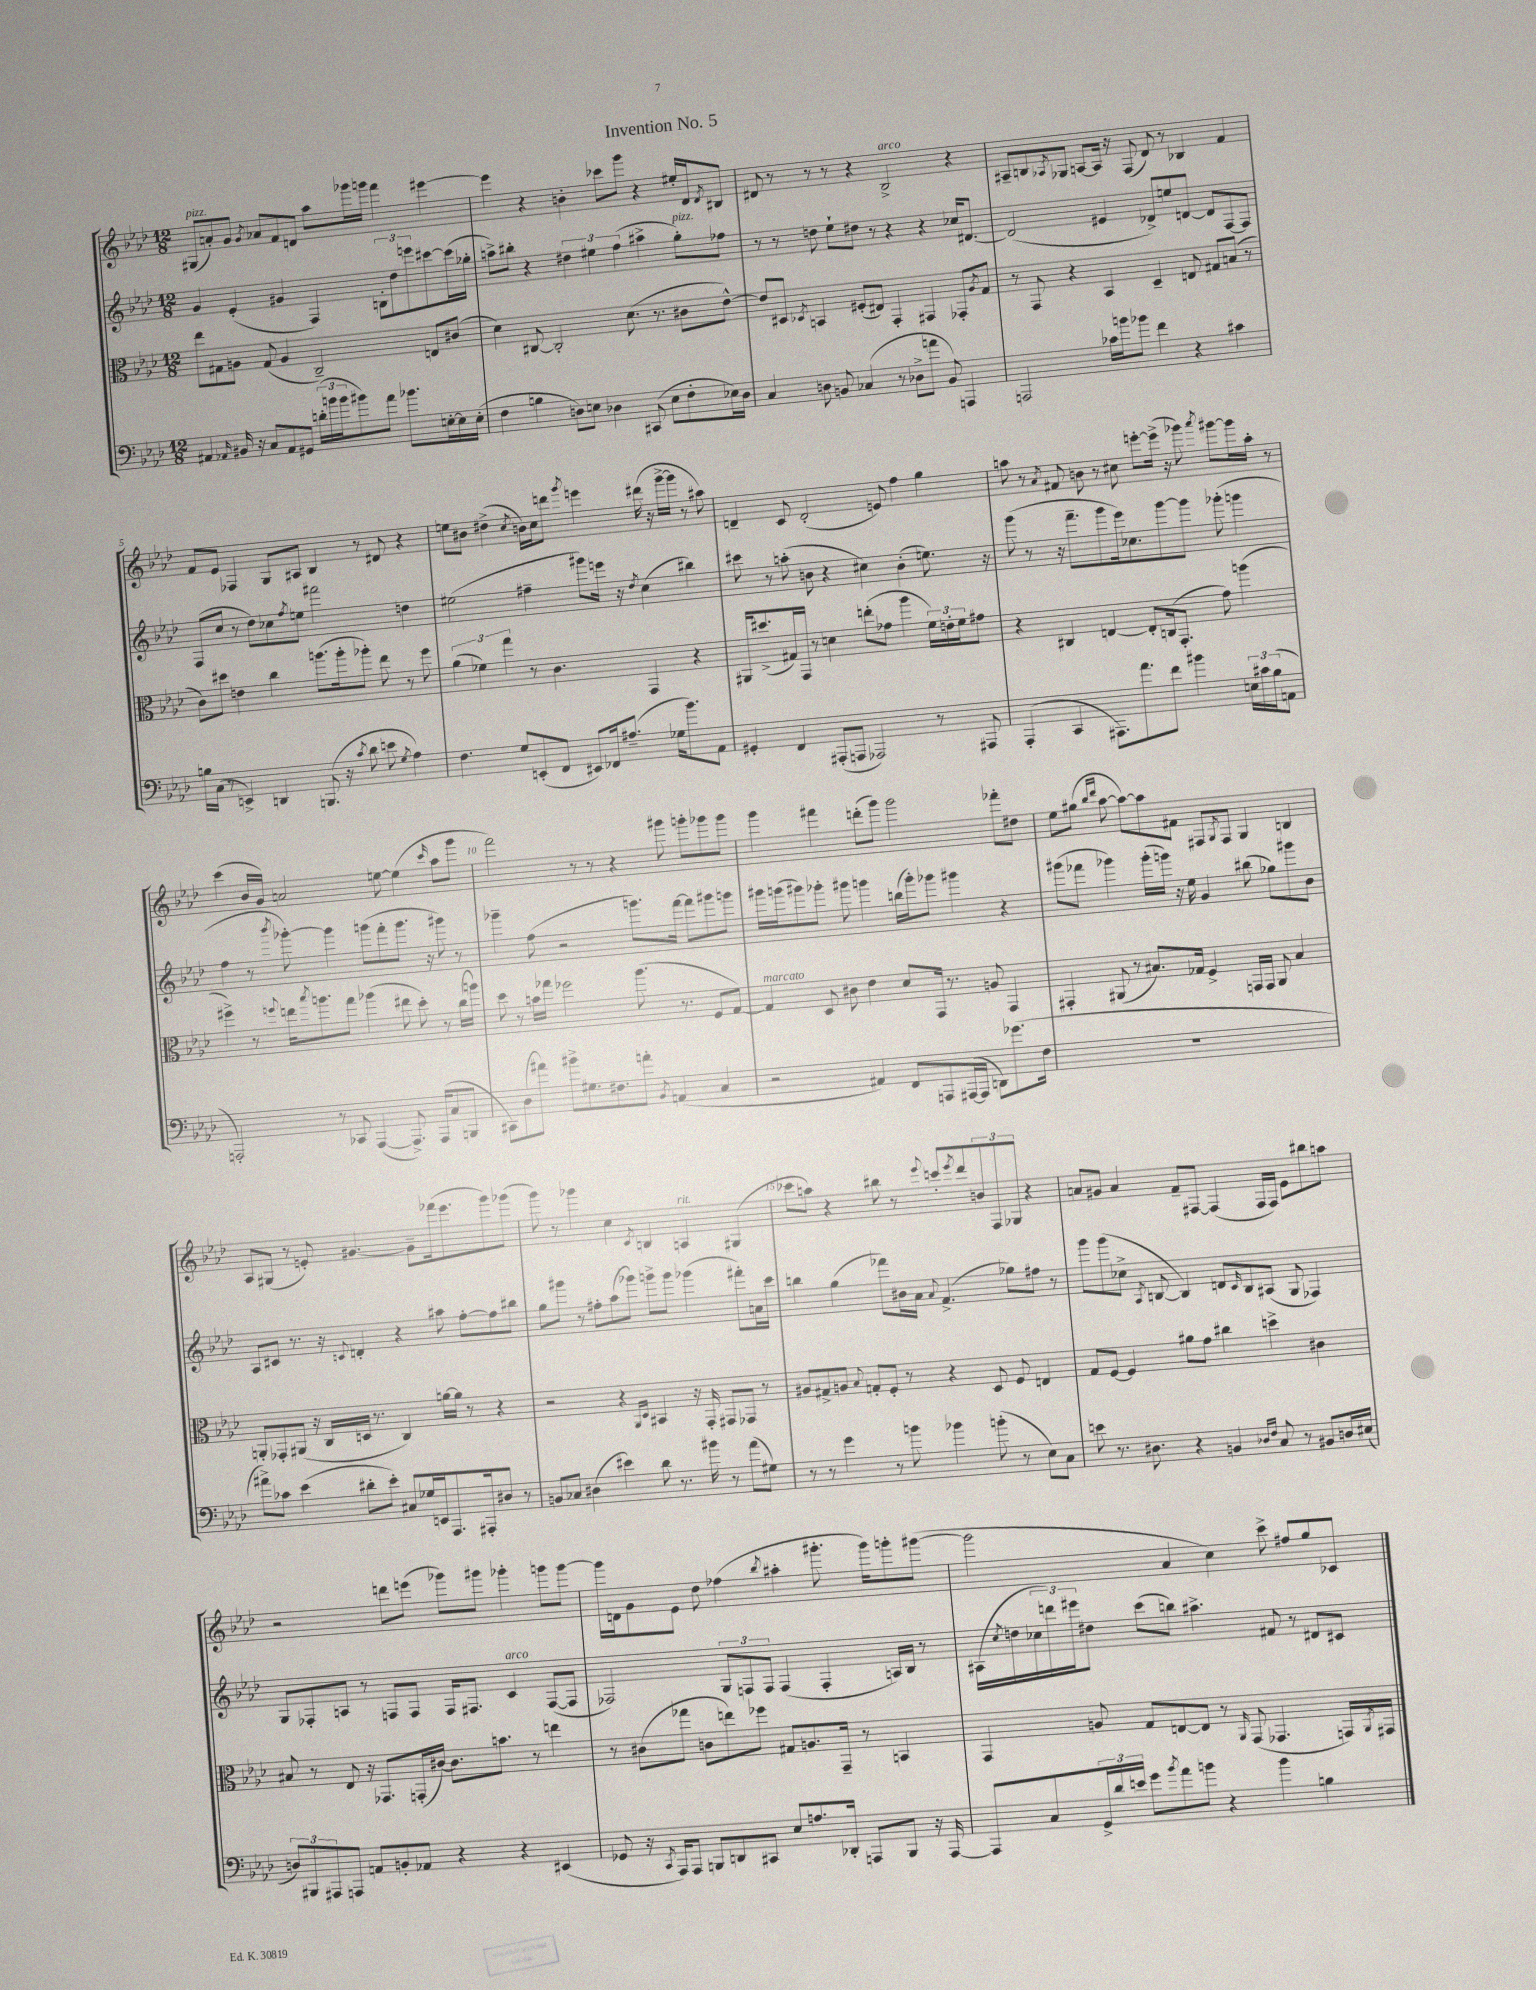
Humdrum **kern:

**kern	**kern	**kern	**kern
*staff4	*staff3	*staff2	*staff1
*clefF4	*clefC3	*clefG2	*clefG2
*k[b-e-a-d-]	*k[b-e-a-d-]	*k[b-e-a-d-]	*k[b-e-a-d-]
*M12/8	*M12/8	*M12/8	*M12/8
4AA#/	8ee-\L	4g/	(8G#/L
.	8G#\	.	8a'/)
16qqAA-/	.	.	.
16BB#/	8A\J	(4e-'/	8g/J
16r	.	.	.
.	.	.	8qg/
8C/L	(8G#/	.	8a-/L
8AA-/	4A/	4g#/	8f/
8GG#/J	.	.	8d/J
(24d'\LL	2C~/)	4F/)	8aa-\L
24b\	.	.	.
24b\J	.	.	.
8b#\)	.	.	16ggg-\L
.	.	.	16ggg\JJ
8a-\J	.	12B'\L	4fff\
.	.	12dd-\	.
8.b-\L	.	.	.
.	.	12eee\	.
.	8E/L	[8ccc#\	[4eee#\
[16E'\L	.	.	.
16E\]	(8c#/J	(16ccc#\]L	.
(16E'\JJ	.	16gg-'\JJ	.
=	=	=	=
4F\	4d-\)	8aa^\L)	4eee#\]
.	.	8bb#'\J	.
4B\	[8C#/	4r	4r
.	2C#'/]	.	.
8D\L)	.	6dd#\	4b'\
8E\J	.	.	.
.	.	6ee#\	.
4D-\	.	.	8ccc-\L
.	.	(6ff\	.
.	(8.d-\	.	8ggg\J
(8CC#/	.	4aa#^\	4r
.	8.r	.	.
8E\L	.	.	.
8F'\	8c#\L	8gg'\L)	16ee#'/LL
.	.	.	16d-/J
.	.	.	8qd-/
16E-\L)	[8e-^^\J)	8ff-\J	8B#/J
16D-\JJ	.	.	.
=	=	=	=
4C/	8e-/]L	8r	8d#/
.	8D#/J	8r	8r
.	8qD-/	.	.
8D\	4BB/	8dd\	8r
8BB/	.	8ee-`\L	8r
(4C-/	(8F#'/L	8dd#\J	4r
.	8E#/J)	8r	.
8r	4GG'/	4r	2B-^/
8D-^\L	.	.	.
8a\J	4GG#/	4r	.
8BB/)	.	.	.
4AAA/	8GG-'/L	16cc-/LK	4r
.	.	[8.d#/J	.
.	8qA-/	.	.
.	8G/J	.	.
=	=	=	=
2AAA/	8r	(2d#/]	8A#~/L
.	8GG/	.	8B/
.	.	.	8qA-/
.	4r	.	8G-/J
.	.	.	[8A/L
16c-\LL	4BB-/	4e#/	16A/]Jk
16b\J	.	.	16r
8b-\J	.	.	(8F/
4f\	4D-~/	8d-^/L)	8d-/)
.	.	8ee/	8r
4r	8E/	[8d/J	4B-/
.	8G#/L	8d/]L	.
4c#\	(8B/J	[8F/	4f/
.	8r	8F/]J	.
=	=	=	=
16B\LL	8c\L)	(8F/L	8f/L
(16C\JJ	.	.	.
8r	8dd#\J	8cc/J	8e-/J
4EE^/)	4e\	8r	4F-/
.	.	8dd-\L)	.
4DD/	4cc\	8cc-\	8G/L
.	.	8qff/	.
.	.	8ee\J	8A#/J
(8.BBB/	(8.aa\L	2fff#\	4B-/
16r	16aa'\k	.	.
8qc/	.	.	.
8d-\	8aa-'\J)	.	8r
8e\	8ee-\	.	8d#/
8qG/	.	.	.
4A-\)	8r	4dd\	4r
.	8ff\	.	.
=	=	=	=
4.F\	(6a-\	(2ee#\	8ee\L
.	.	.	8b#\J
.	6f-\)	.	.
.	.	.	(4dd#^\
.	6gg\	.	.
8G/L	.	.	.
.	.	.	8qcc/
(8EE'/	8r	4ff#~\	16b\LL)
.	.	.	16cc\J
8FF/J	4.c\	.	8ddd\J
.	.	.	8qggg/
8EE#/L)	.	8ggg#\L)	4eee\
16FF-/k	.	16eee\Jk	.
(8.A#~/J	.	16r	.
.	.	8qdd-/	.
.	4GG/	(4cc\	(16ddd#\
.	.	.	16r
16G-\LK	.	.	[16ggg^\LL
8.b-\)	.	.	16ggg\]JJ
.	4r	4bb#\)	8r
8AA-\J	.	.	8aa#\)
=	=	=	=
4GG#'/	16AA#/LK	8ccc#\	4d~/
.	(8.dd#^/	.	.
.	.	8r	.
4FF/	16G#/L)	(8aa'\	8c/
.	16GG/JJ	.	.
.	8r	8b\	(2d'/
(8AAA#'/L	4d\	4r	.
8AAA/J	.	.	.
2AAA-/)	(8ee'\L	4cc#\)	.
.	8g-\J	.	8e/)
.	4aa-\	(4b'\	4ff\
8r	24f\LL)	8.ee\)	4gg\
.	24e'\	.	.
.	24f\J	.	.
8AAA#/	8g#\J	.	.
.	.	16r	.
=	=	=	=
(4AAA-'/	4r	(8ggg\	8aa\
.	.	8r	8r
.	.	.	8qa-/
4CC/	4C#/	16r	8f#/
.	.	8.fff~\L	.
.	.	.	8b\
8.AAA#\L)	[4E/	8ggg\	8r
.	.	16eee-\k)	8cc#\
8.a-\	.	8.cc-\	.
.	8E'/]L	.	[8eee'\L
8f\J	(16C/k	[8ggg\	(16eee^\]Jk
.	8.GG'/J	.	16r
4b#\	.	8ggg\]J	8ggg-\)
.	.	.	8qaaa-/
.	8g\)	(8ggg-'\	[8ggg#\L
24E\LL	(4aa\	4ggg\	16ggg#\]L
24c#\	.	.	.
.	.	.	16aa'\JJ
(24B-\J	.	.	.
8AA\J	.	.	8r
=	=	=	=
2AAA'/)	4ff#^\)	4ff\	(4ccc\
.	8r	8r	16b-/LL
.	.	.	16g/JJ)
.	8qqff/	8qbbb-/	.
.	16ee\LK	[8ggg-'\)	2a/
.	8qbb-/	.	.
.	8.aa\	.	.
8r	.	4ggg-\]	.
8CC-/	8gg\J	.	.
([4AAA/	(4aa-\	(8ggg\L	.
.	.	8fff'\	[8ee\
8.AAA^/])	8ee#\	8.ggg\J	(4ee\]
.	8dd-'\)	.	.
(16AAA/LK	.	16r	.
.	.	.	16qqccc/
8C/	8r	8ggg#\)	8aa-\L
8BBB/J	(16cc\LL	8r	8ggg\J
.	16aa\JJ)	.	.
=	=	=	=
8CC#\L)	8dd-\	4ggg-~\	2fff\)
(8D-\	8r	.	.
8a#\J)	16b\LL	(8ff\	.
.	16gg-\JJ	.	.
8b#^\L	2ff-\	2r	.
8.G#\	.	.	8r
.	.	.	8r
8.F#\	.	.	.
.	.	.	4r
8a'\J	(8.aa-\	8.ggg\L)	.
8qBB-/	.	.	.
(4AA/	.	.	8ggg#\
.	8.r	[16fff\Jk	.
.	.	8fff\]L	8ggg'\L
4C/	8F/L	8ggg#\	8ggg-\
.	[8G/J)	8ggg\J	8ggg-\J
=	=	=	=
2r	4G/]	16ggg#\LL	4ggg\
.	.	(16ggg\J	.
.	.	8ggg#\)	.
.	8D-/	8ggg-'\J	4fff#\
.	8c#\	8ggg#\	.
4AA#/)	4e-\	4ggg\	(8ddd'\L
.	.	.	8ggg\J)
8FF/L	8d-/L	(16bb\LL	2ggg\
.	.	16ggg'\J)	.
8AAA/	16GG/Jk	8ggg-\J	.
.	8.r	.	.
([16AAA#/L	.	4ggg#\	.
16AAA#/]JJ	.	.	.
8DD\L)	8A/	.	.
(8.g-\	4GG/	4r	8fff-'\L
.	.	.	8dd#\J
16F\Jk	.	.	.
=	=	=	=
1.r	4GG#'/	(8ggg#\L	8ee-\L
.	.	8fff-\J	(8gg#\J
.	.	.	16qqbb-/LL
.	.	.	16qqddd-/JJ
.	(8AA#/	4ggg-\)	[8aa-\
.	8r	.	8aa-\_L)
.	8.B#/L)	(16ggg-'\LL	8aa-\]
.	.	16ggg\JJ)	.
.	.	16r	8f#\J
.	16G-/Jk	16ee-\	.
.	4F^/	4g/	8F#/L
.	.	.	8qG/
.	.	.	8F#/J
.	16GG/LL	(8bb#\	4G/
.	16GG/JJ	.	.
.	8AA#/	8gg-\L)	.
.	4B#/	8ggg#\	4B/
.	.	8b-\J	.
=	=	=	=
8a#^\L)	8AA'/L	8A-/L	8A-/L
8c-\J	8GG-'/	8c#/J	(8G#/J
(4e-\	(8AA#/J	8.r	8r
.	16r	.	8e'/)
.	16C/LL	16r	.
.	.	8qqc/	.
8d#'\L	16D/JJ	4d'/	[4.g#/
.	8.r	.	.
8e-'\J)	.	.	.
8C#/L	4C/)	4r	.
16G-/L	.	.	8g#~\]L
16EE/J	.	.	.
8.AAA-/	[16a\LL	8aa#\	(16fff-\k
.	16a\]JJ	.	8.eee-\
.	8r	[8ff'\L	.
16AAA#'/k	.	.	.
8D#/J	4r	8ff\]	8ggg\)
8r	.	8bb#\J	(8ggg-\J
=	=	=	=
8BB/L	2r	8gg\L	8ggg\)
8C-/J	.	8ggg#\J	8r
(4D#\	.	8r	4ggg-\
.	.	8ff#'\L	.
4e#\)	4r	(8aa-\	4cc\
.	.	8ggg-\J)	.
.	16qqAA-/LL	.	.
.	16qqD-/JJ	.	8qc/
8d-\	4BB#/	8ggg^\L	4B/
8.r	.	8ggg\J	.
.	16r	(4ggg-\	4A/
16b#\	16GG'/	.	.
8r	8GG#/L	.	.
(8a-\L	8GG-/J	8fff#'\L)	(4G#/
8G#\J)	8r	16a\L	.
.	.	16ccc\JJ	.
=	=	=	=
8r	8A#/L	4bb\	8ccc-\L
8r	8G#^/	.	8aa\J)
4g\	8A/J	(4gg\	4r
.	8qqB-/	.	.
.	8G'/L	.	.
8r	8F'/J	8fff-\L)	8bb#\
8b\	8r	16b#\L	8r
.	.	16a-\JJ	.
.	.	8qqa-/	8qqeee-/
4b-\	4r	(4.f^/	8ccc'/L
.	.	.	8qeee-/
.	.	.	8ddd-/
(8b'\	8D-/	.	12b/
.	.	.	12F/
8r	8F/	8gg-\L)	.
.	.	.	12G-/J
8E-\L)	4E/	8ff#\J	4r
8C\J	.	8r	.
=	=	=	=
8e\	8G/L	8ggg\L	8a/L
8.r	[8F/J	(8ggg\	8g#/J
.	4F/]	8cc-^\J	4a/
8.D#\	.	.	.
.	.	8qA-/	.
.	.	[8B/	.
4r	8a#\L	4B/])	8f~/L
.	8g\J	.	[8F#/J
4BB/	4cc#\	8d/L	(4F#/]
.	.	16qqc/	.
.	.	8B/	.
16qqD-/LL	.	.	.
16qqF/JJ	.	.	.
8C/	4dd^\	(8A#/J	16F#/LL
.	.	.	16F#/JJ)
8r	.	8G/	8e-\L
8BB#/L	4c#\	4F-/)	8bb#\
16D/L	.	.	8aa\J
(16E#/JJ	.	.	.
=	=	=	=
12D/L)	8B#/	8G/L	2r
12BBB#/	.	.	.
.	8r	8F-'/	.
12AAA#/	.	.	.
8AAA/J	8E-/	8A/J	.
8AA/L	16r	8r	.
.	8.GG-/L	.	.
8BB'/	.	8F/L	8ddd\L
8AA-/J	(16GG'/L	8F/J	(8eee\J
.	[16c#/JJ)	.	.
4r	8.c#\]L	16F/LK	8ggg-\L)
.	.	8.F#/J	.
.	.	.	8ggg#\J
.	8.b\J	.	.
4r	.	4c/	4ggg-'\
.	8r	.	.
(4EE#/	4ee\	([8F#/L	8ggg\L
.	.	8F#/]J	[8ggg\J
=	=	=	=
8GG-/	8r	2F-/)	16ggg\]LL
.	.	.	16d\J
16r	(8c#\L	.	8g\
8qCC/	.	.	.
16AAA-/LK)	.	.	.
8AAA-/J	8gg-\J	.	8e-\J
8BBB/L	8c\L	.	8dd-\
8DD/	8ee\)	12G/L	(4ff-\
.	.	12F/	.
8CC#/J	8ff-\J	.	.
.	.	12F/J	.
.	.	.	8qbb-/
8E-/L	8G#/L	(4F/	4aa#'\
8.A/	8.A/	.	.
.	.	4F'/	8.ggg#'\
16DD-'/Jk	16GG~/Jk	.	.
8AAA/L	8r	.	.
.	.	.	16ggg#\LK)
8BBB/J	4BB/	16A/LL)	8ggg'\
.	.	16B-/JJ	.
16r	.	8r	([8ggg#\J
[16AAA/	.	.	.
=	=	=	=
8AAA/]L	4GG/	(16A#\LL	2ggg#\]
.	.	8qcc/	.
.	.	16dd\	.
8C/	.	24cc-\	.
.	.	24ddd\)	.
.	.	24eee#\J	.
24GG^/L	8A/	8dd#\J	.
24d-/	.	.	.
24e/JJ	.	.	.
8g\L	8G/L	(8ccc\L	.
8qb-/	.	.	.
8a-\	[8E/	8bb\J)	4a-/
8b\J	8E/]J	4.aa#^\	.
4r	8r	.	4cc\)
.	16qqAA-/	.	.
.	(8GG/	.	.
4b\	4.GG-/	8f#/	8ccc^\
.	.	8r	8ff#/L
4B\	.	8d#/L	8gg/
.	16GG/LL)	8c#/J	8c-/J
.	8qAA-/	.	.
.	16GG#/JJ	.	.
==	==	==	==
*-	*-	*-	*-
